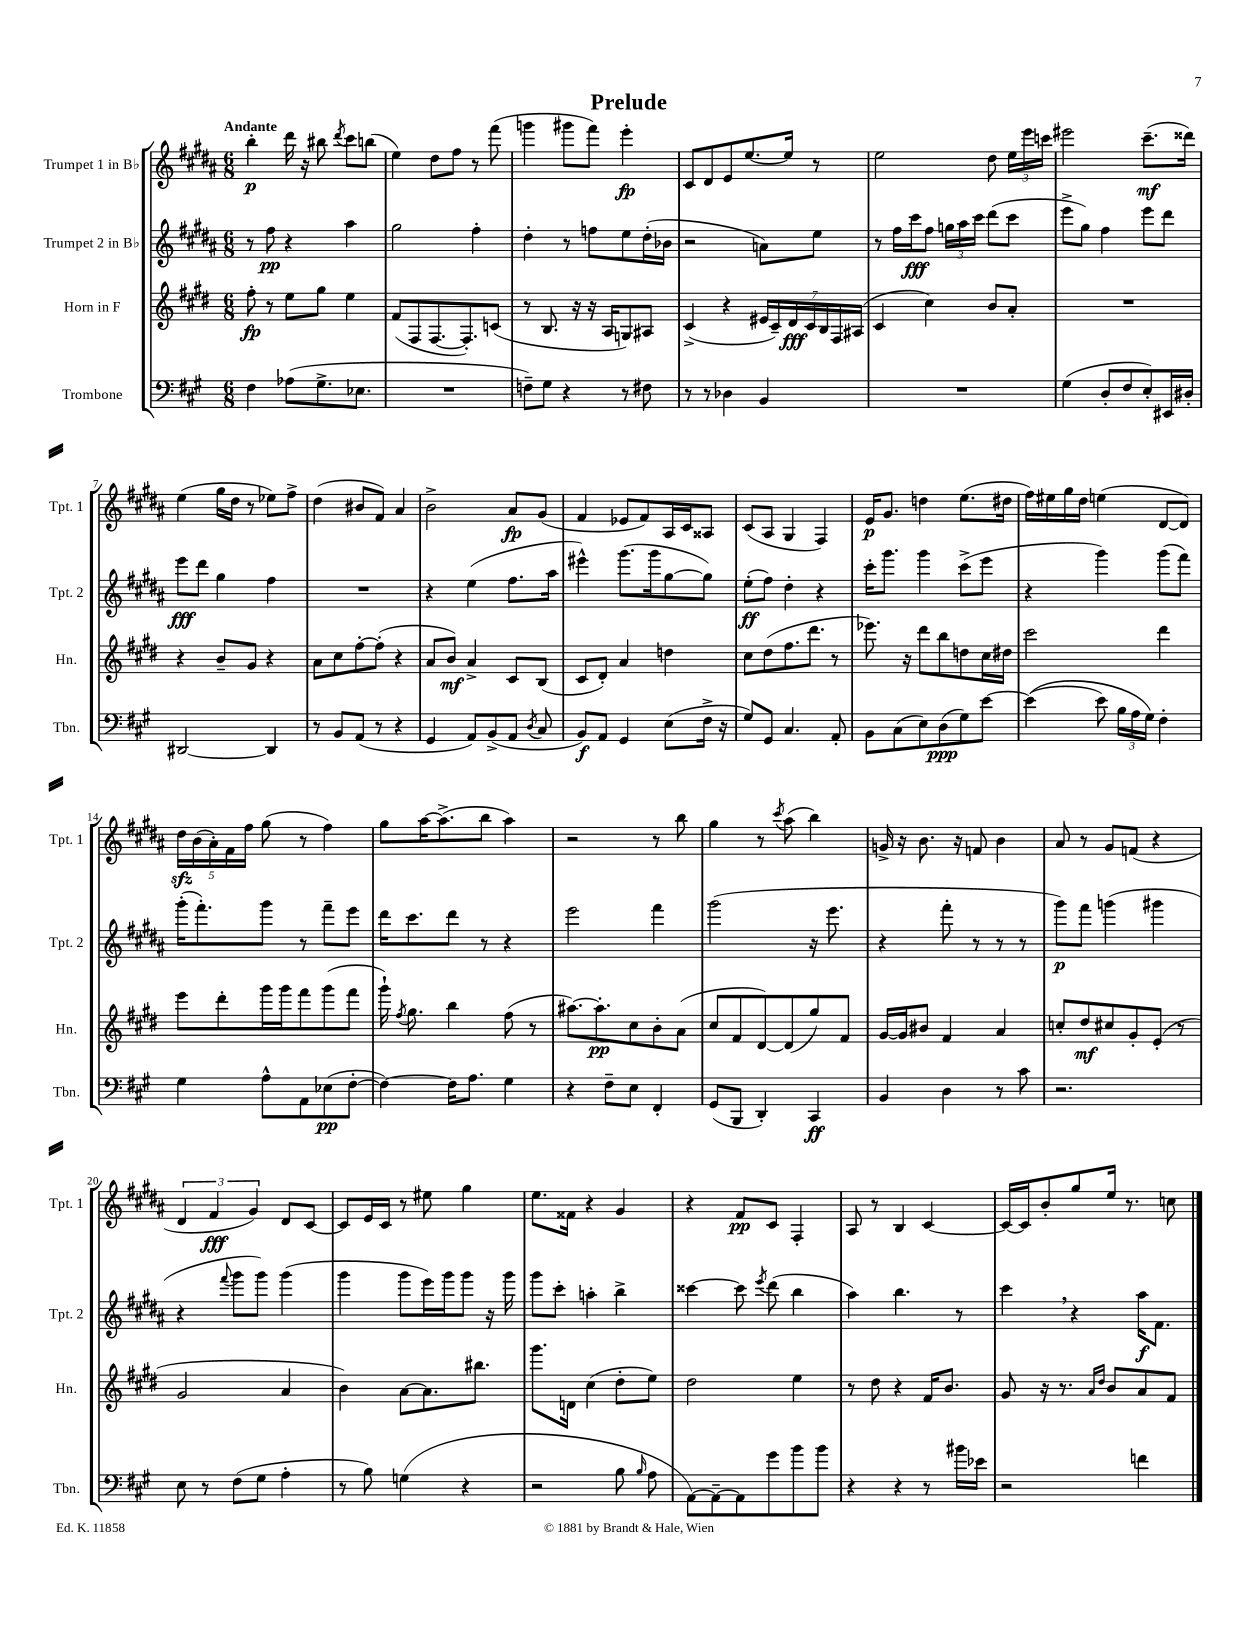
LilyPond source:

\header { title = "Prelude" }
<<
\new StaffGroup <<
\new Staff = "s0" \with { instrumentName = "Trumpet 1 in Bb" shortInstrumentName = "Tpt. 1" } {
    \clef treble \key b \major \numericTimeSignature \time 6/8 \tempo "Andante"
    \autoBeamOff b''4-.\p dis'''16 r16 bis''8 \acciaccatura { dis'''8 } cis'''8[ b''8]( |
    e''4) dis''8[ fis''8] r8 fis'''8( |
    g'''4 gis'''8[ fis'''8]) e'''4-.\fp |
    cis'8[ dis'8 e'8 e''8.~ e''16] r8 |
    e''2 dis''8 \tuplet 3/2 { e''16[ e'''16 c'''16] } |
    eis'''2 cis'''8.[--\mf( disis'''16]) |
    e''4( gis''16[ dis''16] r8 ees''8[) fis''8]-> |
    dis''4( bis'8[ fis'8]) ais'4 |
    b'2-> ais'8[\fp gis'8]( |
    fis'4 ees'8[ fis'8) ais16 cis'16 aisis8] |
    cis'8[( ais8] gis4 fis4) |
    e'16[\p gis'8.] d''4 e''8.[( dis''16] |
    fis''16[) eis''16 gis''16 dis''16] e''4( dis'8[~ dis'8]) |
    \tuplet 5/4 { dis''16[\sfz b'16( ais'16-.) fis'16 fis''16] } gis''8( r8 fis''4) |
    gis''8[ ais''16~ ais''8.->( b''8] ais''4) |
    r2 r8 b''8 |
    gis''4 r8 \acciaccatura { cis'''8 } ais''8( b''4) |
    g'16-> r16 b'8. r16 f'8 b'4 |
    ais'8 r8 gis'8[ f'8]( r4 |
    \tuplet 3/2 { dis'4 fis'4\fff gis'4) } dis'8[ cis'8]~ |
    cis'8[ e'16 cis'16] r8 eis''8 gis''4 |
    e''8.[ fisis'16] r4 gis'4 |
    r4 fis'8[\pp cis'8] fis4-. |
    ais8 r8 b4 cis'4~ |
    cis'16[~ cis'16 b'8-. gis''8 e''16] r8. c''8 \bar "|." |
}
\new Staff = "s1" \with { instrumentName = "Trumpet 2 in Bb" shortInstrumentName = "Tpt. 2" } {
    \clef treble \key b \major \numericTimeSignature \time 6/8
    \autoBeamOff r8 fis''8\pp r4 ais''4 |
    gis''2 fis''4-. |
    dis''4-. r8 f''8[ e''8 dis''16-.( bes'16] |
    r2 a'8[) e''8] |
    r8 fis''16[ cis'''16\fff fis''8] \tuplet 3/2 { g''16[ ais''16 cis'''16] } dis'''8[( cis'''8] |
    e'''8[-> gis''8]) fis''4 e'''8[ dis'''8] |
    e'''8[\fff dis'''8] gis''4 fis''4 |
    R2. |
    r4 e''4( fis''8.[ ais''16] |
    eis'''4-^) gis'''8.[( gis'''16 gis''8~ gis''8]) |
    e''8[-.\ff( fis''8]) dis''4-. r4 |
    cis'''16[-. gis'''8.] gis'''4 cis'''8[->( e'''8] |
    r4 gis'''4) gis'''8[( fis'''8]) |
    gis'''16[-.( fis'''8.-.) gis'''8] r8 fis'''8[-- e'''8] |
    dis'''16[ cis'''8. dis'''8] r8 r4 |
    e'''2 fis'''4 |
    gis'''2( r16 e'''8. |
    r4 fis'''8-. r8 r8 r8 |
    gis'''8[\p) fis'''8] g'''4( gis'''4 |
    r4 \appoggiatura { fis'''8 } gis'''8[ gis'''8]) gis'''4( |
    gis'''4 gis'''8[ e'''16) gis'''16 gis'''8] r16 gis'''16 |
    gis'''8[ cis'''8]-. a''4-. b''4-> |
    cisis'''4~ cisis'''8 \acciaccatura { e'''8 } dis'''8( b''4 |
    ais''4) b''4. r8 |
    cis'''4 \breathe r4 ais''16[\f fis'8.] \bar "|." |
}
\new Staff = "s2" \with { instrumentName = "Horn in F" shortInstrumentName = "Hn." } {
    \clef treble \key e \major \numericTimeSignature \time 6/8
    \autoBeamOff fis''8-.\fp r8 e''8[ gis''8] e''4 |
    fis'8[( fis8 fis8.~ fis8.-.) c'8]( |
    r8 b8. r16 r16 a16[ g8) ais8] |
    cis'4->( r4 \tuplet 7/4 { eis'16[ cis'16--) dis'16\fff cis'16 b16 fis16 ais16]( } |
    cis'4 cis''4) b'8[ a'8]-. |
    R2. |
    r4 b'8[-- gis'8] r4 |
    a'8[ cis''8 fis''8~-. fis''8]-.( r4 |
    a'8[ b'8]\mf) a'4-> cis'8[ b8]( |
    cis'8[ dis'8]-.) a'4 d''4 |
    cis''8[ dis''8( fis''8. dis'''8.] r8 |
    ees'''8.) r16 dis'''8[ b''8 d''8 cis''16 dis''16] |
    cis'''2 dis'''4 |
    e'''8[ dis'''8-. gis'''16 gis'''16 fis'''8 gis'''8( fis'''8] |
    gis'''16-!) \acciaccatura { fis''8 } gis''8. b''4 fis''8( r8 |
    ais''8.[~) ais''8.-.\pp cis''8 b'8-. a'8]( |
    cis''8[ fis'8 dis'8~) dis'8( gis''8) fis'8] |
    gis'16[~ gis'16 bis'8] fis'4 a'4 |
    c''8[-. dis''8\mf cis''8 gis'8-. e'8]-.( r8 |
    gis'2 a'4 |
    b'4) a'8[~ a'8. bis''8.] |
    gis'''8.[ d'16] cis''4( dis''8[-. e''8]) |
    dis''2 e''4 |
    r8 dis''8 r4 fis'16[ b'8.] |
    gis'8 r16 r8. \grace { a'16[ dis''16] } b'8[ a'8 fis'8] \bar "|." |
}
\new Staff = "s3" \with { instrumentName = "Trombone" shortInstrumentName = "Tbn." } {
    \clef bass \key a \major \numericTimeSignature \time 6/8
    \autoBeamOff fis4 aes8[( gis8.-> ees8.] |
    R2. |
    f8[--) gis8] r4 r8 fis8 |
    r8 r8 des4 b,4 |
    R2. |
    gis4( d8[-. fis8 e8-.) eis,16 dis16]-. |
    dis,2~ dis,4 |
    r8 b,8[ a,8]( r8 r4 |
    gis,4 a,8[) b,8->( a,8] \acciaccatura { d8 } cis8 |
    b,8[\f) a,8] gis,4 e8[( fis16]-> r16 |
    gis8[) gis,8] cis4. a,8-. |
    b,8[ cis8( e8) d8\ppp( gis8) e'8]~ |
    e'4(\( e'8) \tuplet 3/2 { b16[ a16 gis16]\) } fis4-. |
    gis4 a8[-^ a,8 ees8\pp( fis8]~-. |
    fis4~) fis16[ a8.] gis4 |
    r4 fis8[-- e8] fis,4-. |
    gis,8[( b,,8] d,4-.) cis,4\ff |
    b,4 d4 r8 cis'8 |
    r2. |
    e8 r8 fis8[( gis8] a4-. |
    r8 b8) g4( r4 |
    r2 b8 \grace { b16 } a8 |
    a,8[~) a,8~-- a,8 gis'8 b'8 b'8] |
    r4 r4 r8 bis'16[ ees'16] |
    r2 f'4 \bar "|." |
}
>>
>>
